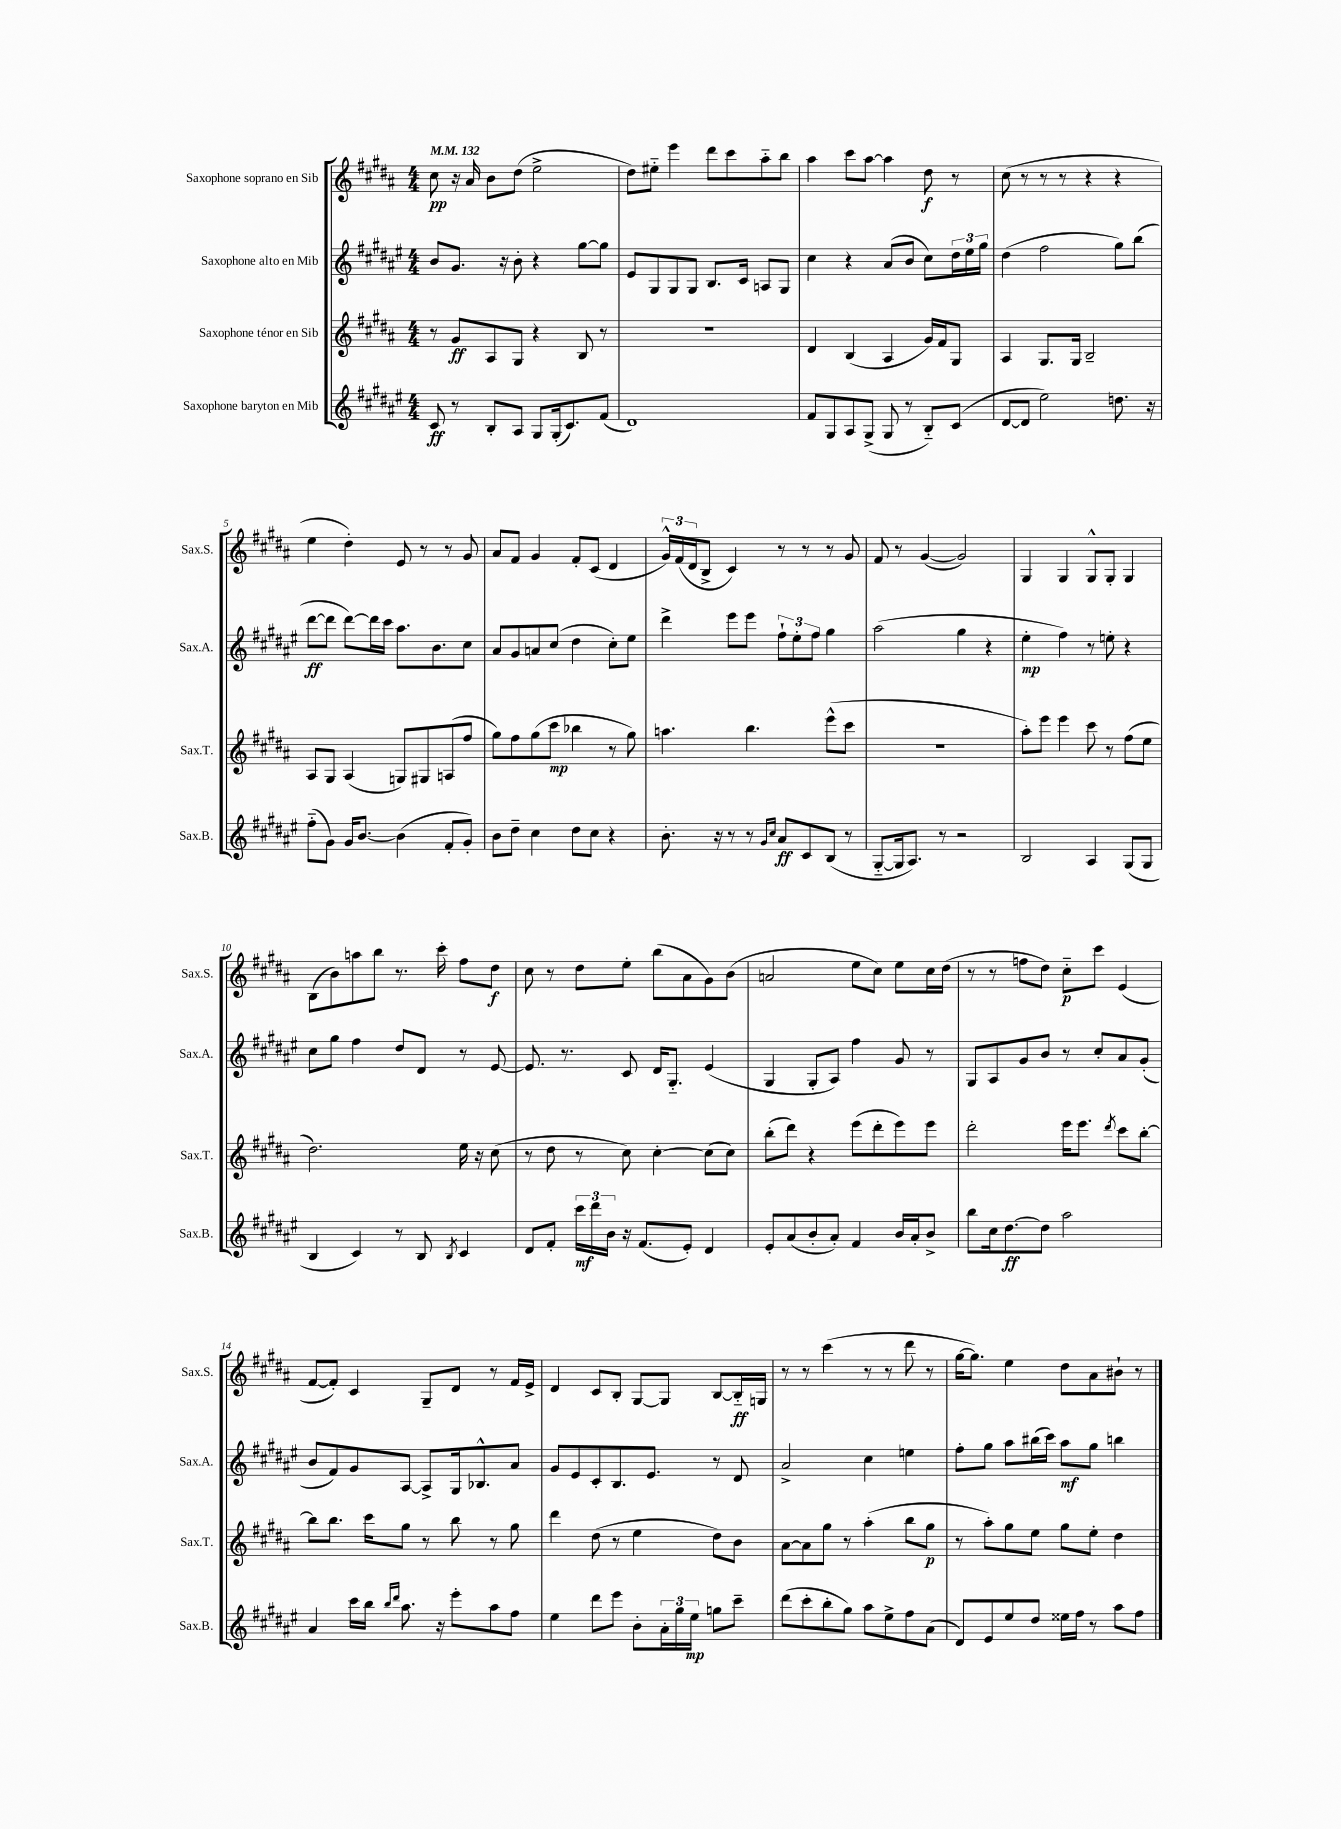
<<
\new StaffGroup <<
\new Staff = "s0" \with { instrumentName = "Saxophone soprano en Sib" shortInstrumentName = "Sax.S." } {
    \clef treble \key b \major \numericTimeSignature \time 4/4 \tempo 4 = 132
    cis''8\pp r16 ais'16 b'8 dis''8( e''2-> |
    dis''8) eis''8-_ e'''4 dis'''8 cis'''8 ais''8-_ b''8 |
    ais''4 cis'''8 ais''8~ ais''4 dis''8\f r8 |
    cis''8( r8 r8 r8 r4 r4 |
    e''4 dis''4-.) e'8 r8 r8 gis'8 |
    ais'8 fis'8 gis'4 fis'8-. cis'8( dis'4 |
    \tuplet 3/2 { gis'16-^) fis'16( dis'16 } b8-> cis'4) r8 r8 r8 gis'8 |
    fis'8 r8 gis'4~( gis'2) |
    gis4 gis4 gis8-^ gis8-. gis4 |
    b8( b'8) a''8 b''8 r8. cis'''16-. fis''8 dis''8\f |
    cis''8 r8 dis''8 e''8-. b''8( ais'8 gis'8) b'8( |
    a'2 e''8 cis''8) e''8 cis''16 dis''16( |
    r8 r8 f''8 dis''8) cis''8-_\p cis'''8 e'4( |
    fis'8~ fis'8-.) cis'4 gis8-- dis'8 r8 fis'16 e'16-> |
    dis'4 cis'8 b8-. gis8~ gis8 b8~ b16-_\ff g16 |
    r8 r8 cis'''4( r8 r8 dis'''8 r8 |
    gis''16~ gis''8.) e''4 dis''8 ais'8 bis'8-! r8 \bar "|." |
}
\new Staff = "s1" \with { instrumentName = "Saxophone alto en Mib" shortInstrumentName = "Sax.A." } {
    \clef treble \key fis \major \numericTimeSignature \time 4/4
    b'8 gis'8. r16 b'8-. r4 gis''8~ gis''8 |
    eis'8 gis8 gis8 gis8 b8. cis'16 a8 gis8 |
    cis''4 r4 ais'8( b'8 cis''8) \tuplet 3/2 { dis''16 eis''16 gis''16 } |
    dis''4( fis''2 gis''8) b''8( |
    dis'''8~\ff dis'''8 dis'''8~) dis'''16 cis'''16 ais''8. b'8. cis''8 |
    ais'8 gis'8 a'8 cis''8( dis''4 cis''8-.) eis''8 |
    dis'''4-> eis'''8 eis'''8 \tuplet 3/2 { fis''8-! eis''8-. fis''8 } gis''4 |
    ais''2( gis''4 r4 |
    eis''4-.\mp fis''4) r8 e''8-. r4 |
    cis''8 gis''8 fis''4 dis''8 dis'8 r8 eis'8~ |
    eis'8. r8. cis'8 dis'16 gis8.-_ eis'4( |
    gis4 gis8-. ais8) fis''4 gis'8 r8 |
    gis8 ais8 gis'8 b'8 r8 cis''8-. ais'8 gis'8-.( |
    b'8 fis'8) gis'8 ais8~ ais8-> gis16 bes8.-^ ais'8 |
    gis'8 eis'8 cis'8-. b8. eis'8. r8 dis'8 |
    ais'2-> cis''4 e''4 |
    fis''8-. gis''8 ais''8 bis''16( cis'''16) ais''8\mf gis''8 b''4 \bar "|." |
}
\new Staff = "s2" \with { instrumentName = "Saxophone ténor en Sib" shortInstrumentName = "Sax.T." } {
    \clef treble \key b \major \numericTimeSignature \time 4/4
    r8 gis'8\ff ais8 gis8 r4 b8 r8 |
    R1 |
    dis'4 b4( ais4 gis'16) fis'16 gis8 |
    ais4 gis8. gis16 b2-- |
    ais8 gis8 ais4( g8) gis8 a8( fis''8 |
    gis''8) fis''8 gis''8( cis'''8\mp bes''4 r8 gis''8) |
    a''4. b''4. e'''8-^( cis'''8 |
    r1 |
    ais''8-.) e'''8 e'''4 cis'''8 r8 fis''8( e''8 |
    dis''2.) e''16 r16 cis''8( |
    r8 dis''8 r8 cis''8) cis''4~-. cis''8( cis''8) |
    b''8-.( dis'''8) r4 e'''8( dis'''8-. e'''8) e'''8 |
    dis'''2-. e'''16 e'''8. \acciaccatura { dis'''8 } cis'''8 b''8~-. |
    b''8 b''8. cis'''16 gis''8 r8 b''8 r8 gis''8 |
    dis'''4 dis''8( r8 e''4 dis''8) b'8 |
    ais'8~ ais'8 gis''8 r8 ais''4-.( b''8 gis''8\p |
    r8 ais''8-.) gis''8 e''8 gis''8 e''8-. dis''4 \bar "|." |
}
\new Staff = "s3" \with { instrumentName = "Saxophone baryton en Mib" shortInstrumentName = "Sax.B." } {
    \clef treble \key fis \major \numericTimeSignature \time 4/4
    cis'8\ff r8 b8-. ais8 gis8 gis16-.( cis'8.) fis'8( |
    dis'1) |
    fis'8 gis8 ais8 gis8->( gis8 r8 b8-_) cis'8( |
    dis'8~ dis'8 eis''2) d''8. r16 |
    fis''8-_( gis'8) gis'16 b'8.~ b'4( fis'8-. gis'8-.) |
    b'8 dis''8-- cis''4 dis''8 cis''8 r4 |
    b'8.-. r16 r8 r8 \grace { gis'16 cis''16 } ais'8\ff cis'8 b8( r8 |
    gis8~-_ gis16 ais8.) r8 r2 |
    b2 ais4 gis8( gis8 |
    b4 cis'4) r8 b8 \acciaccatura { b8 } cis'4 |
    dis'8 fis'8-. \tuplet 3/2 { cis'''16\mf dis'''16 b'16 } r16 fis'8.( eis'8-.) dis'4 |
    eis'8-. ais'8( b'8-. ais'8-.) fis'4 b'16 ais'16-. b'8-> |
    b''8 cis''16 dis''8.~\ff dis''8 ais''2 |
    ais'4 cis'''16 b''16 \grace { b''16 dis'''16 } ais''8. r16 eis'''8-. ais''8 fis''8 |
    eis''4 dis'''8 eis'''8 b'8-. \tuplet 3/2 { ais'16-. gis''16 eis''16\mp } g''8 cis'''8-- |
    dis'''8( cis'''8-. b''8-. gis''8) ais''8 eis''8-> fis''8 ais'8( |
    dis'8) eis'8 eis''8 dis''8 eisis''16 fis''16 r8 ais''8 fis''8 \bar "|." |
}
>>
>>
